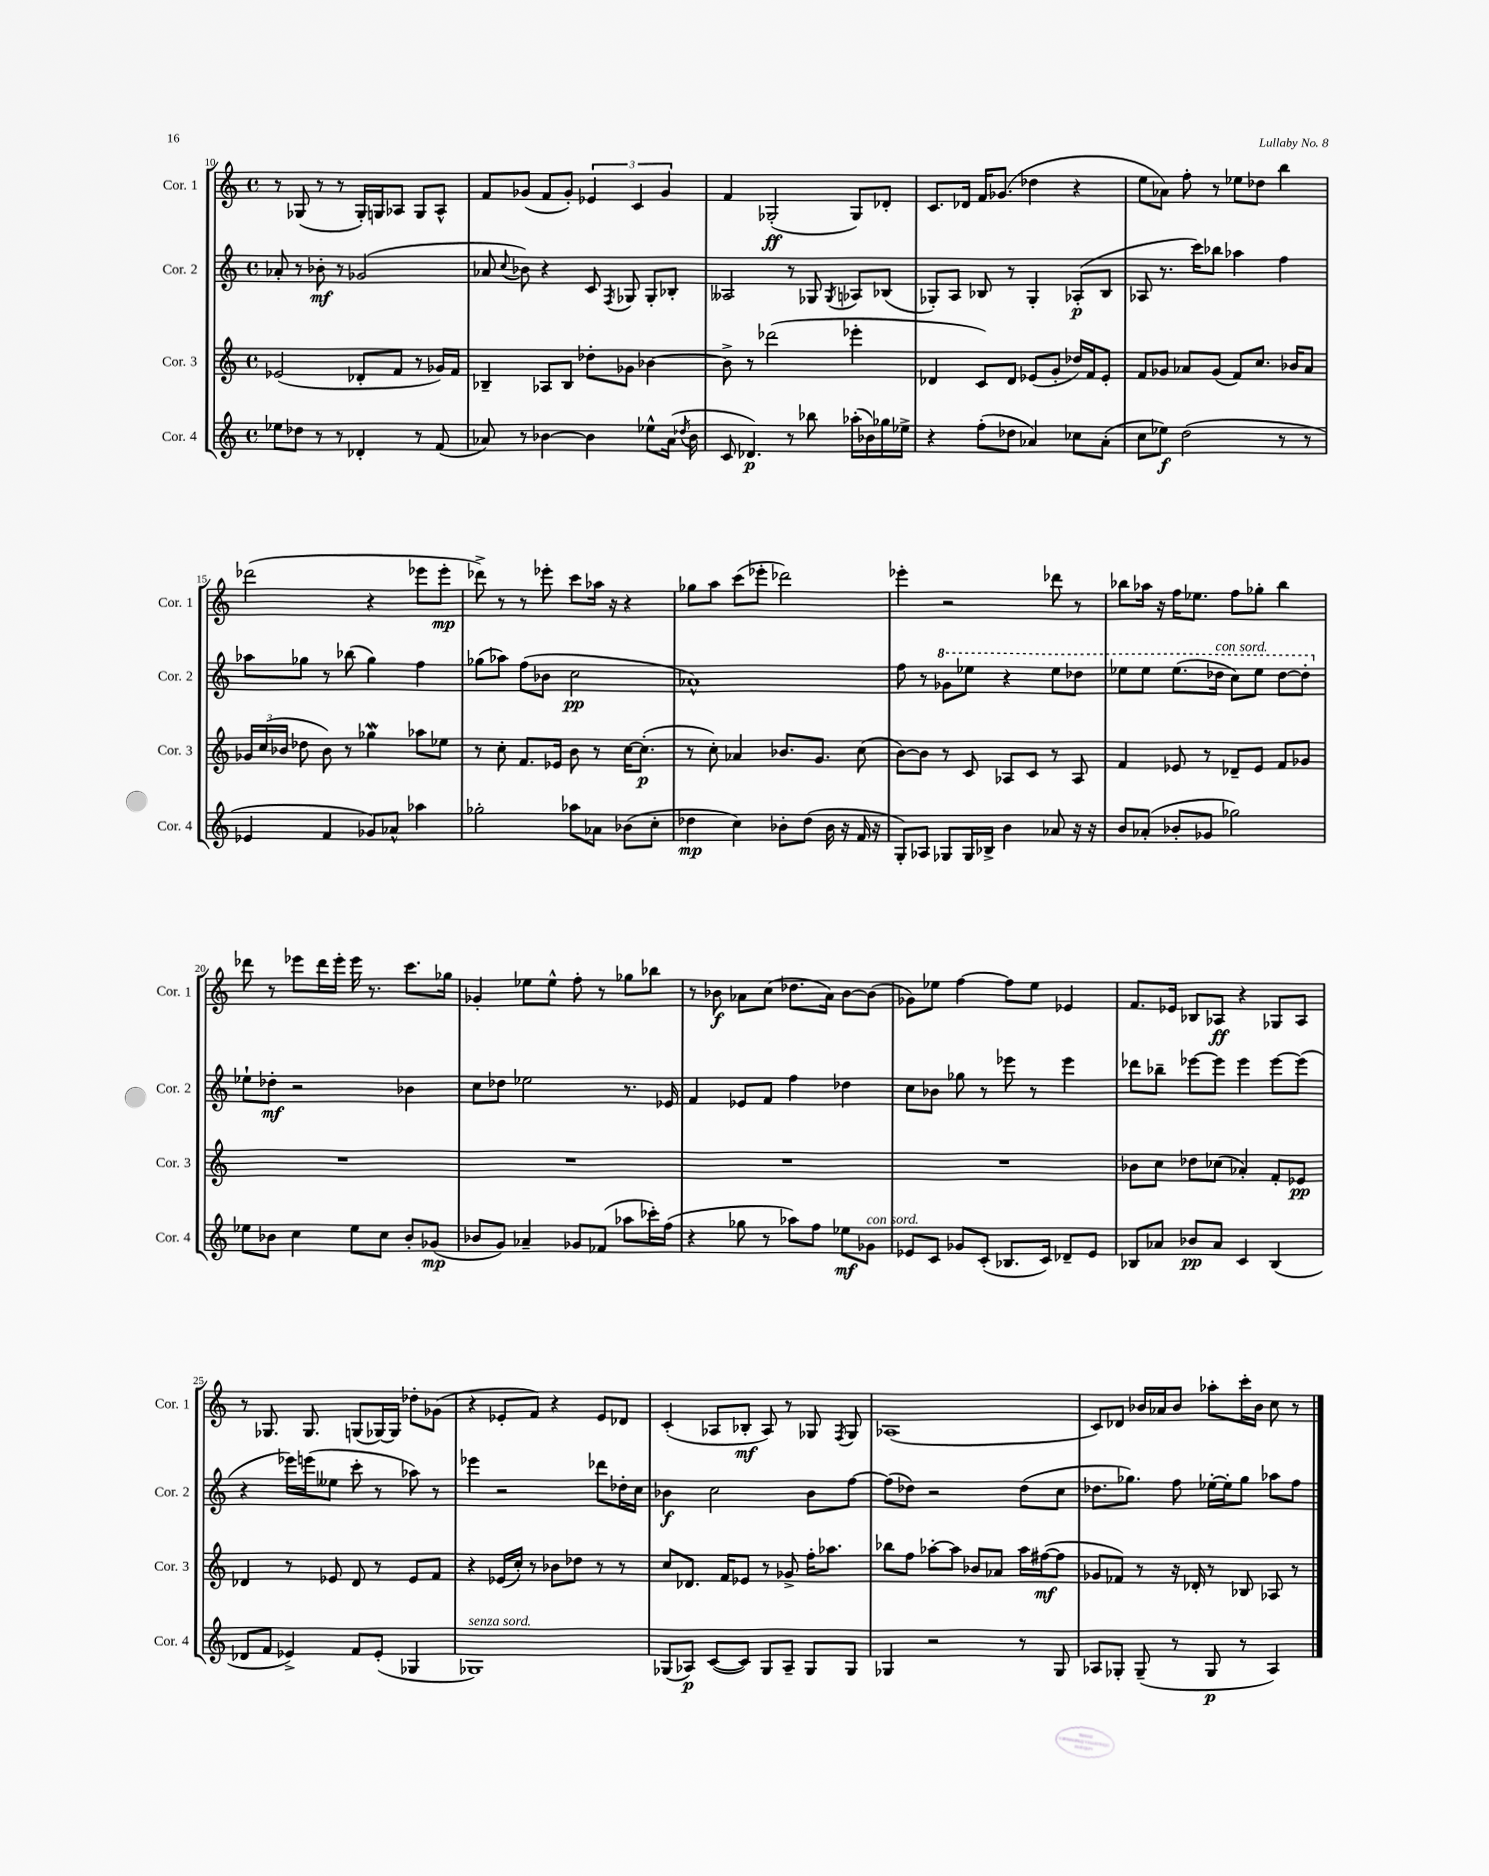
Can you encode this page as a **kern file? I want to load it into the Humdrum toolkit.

**kern	**kern	**kern	**kern
*staff4	*staff3	*staff2	*staff1
*clefG2	*clefG2	*clefG2	*clefG2
*k[]	*k[]	*k[]	*k[]
*M4/4	*M4/4	*M4/4	*M4/4
*met(c)	*met(c)	*met(c)	*met(c)
8ee-	(2e-	8a-'	8r
8dd-	.	8r	(8G-
8r	.	8b-'	8r
8r	.	8r	8r
4d-'	8d-'	(2g-	16G-')
.	.	.	16G
.	8f	.	8A-
8r	8r	.	8G
(8f	16g-)	.	8A-^^
.	16f	.	.
=	=	=	=
8a-)	4B-~	8a-	8f
.	.	8qqcc	.
8r	.	8b-)	(8g-
[4b-	8A-	4r	8f
.	8B-	.	8g-')
4b-]	8dd-'	8c	6e-
.	.	8qF	.
.	8g-	8G-	.
.	.	.	6c
8ee-^^	[4b-	8G-'	.
.	.	.	6g-
(16a-	.	8B-'	.
8qdd-	.	.	.
16b-	.	.	.
=	=	=	=
8c	8b-^]	2A--	4f
4.d-)	8r	.	.
.	(2ddd-	.	(2G-'
8r	.	8r	.
8bb-	.	8G-	.
.	.	8qG-	.
(16aa-'	4eee-'	8A-	8G-)
16b-)	.	.	.
16gg-	.	(8B-	8d-'
16ee-^	.	.	.
=	=	=	=
4r	4d-	8G-')	8.c
.	.	8A	.
.	.	.	16d-
(8ff'	8c)	8B-	16f
.	.	.	(8.g-
8dd-	8d-	8r	.
4a-)	(8e-	4G-'	4dd-
.	8g'	.	.
8cc-	16dd-)	(8A-'	4r
.	16f	.	.
(8a-'	8e-'	8B-	.
=	=	=	=
8cc	8f	8A-	8ee
8ee-)	8g-	8.r	8a-)
(2dd	8a-	.	8ff'
.	.	16ccc)	.
.	(8g-	8bb-	8r
.	8f)	4aa-	8ee-
.	8.cc	.	8dd-
8r	.	4ff	4bb
.	16b-	.	.
8r	8a-	.	.
=	=	=	=
4e-	24g-	8aa-	(2ddd-
.	(24cc	.	.
.	24b-	.	.
.	8dd-	8gg-	.
4f	8b-)	8r	.
.	8r	(8bb-	.
8g-)	4gg-	4gg-)	4r
8a-^^	.	.	.
4aa-	8aa-	4ff	8eee-
.	8ee-	.	8eee-'
=	=	=	=
2gg-'	8r	(8gg-	8ddd-^)
.	8cc'	8aa-)	8r
.	8.f	(8ff	8r
.	.	8b-	8eee-'
.	16e-	.	.
8aa-	8b	2cc	8ccc
8a-	8r	.	16aa-
.	.	.	16r
(8b-	[16cc	.	4r
.	(8.cc']	.	.
8cc'	.	.	.
=	=	=	=
4dd-	8r	1a-^^)	8gg-
.	8cc')	.	8aa
4cc)	4a-	.	(8ccc
.	.	.	8eee-'
8b-'	8.b-	.	2ddd-)
(8dd-	.	.	.
.	8.g	.	.
16b-	.	.	.
16r	.	.	.
16f	(8cc	.	.
16r	.	.	.
=	=	=	=
8G')	[8b)	8ff	4eee-'
8A-	8b]	8r	.
8G-	8r	8gg-	2r
16G-	8c	8eee-	.
16B-^	.	.	.
4b	8A-	4r	.
.	8c	.	.
8a-	8r	8eee-	8ddd-
16r	8A-	8ddd-	8r
16r	.	.	.
=	=	=	=
8b	4f	8eee-	8bb-
(8a-'	.	8eee-	16aa-
.	.	.	16r
8b-'	8e-	(8.eee-	16ff
.	.	.	8.ee-
8g-	8r	.	.
.	.	16ddd-	.
2gg-)	8d-~	8ccc)	8ff
.	8e-	8eee-	8gg-'
.	8f	[8ddd-	4bb-
.	8g-	8ddd-']	.
=	=	=	=
8ee-	1r	8ee-`	8ddd-
8b-	.	8dd-'	8r
4cc	.	2r	8eee-
.	.	.	16ddd-
.	.	.	16eee-'
8ee-	.	.	16eee-
.	.	.	8.r
8cc	.	.	.
8b-'	.	4b-	8.ccc
(8g-	.	.	.
.	.	.	16gg-
=	=	=	=
8b-	1r	8cc	4g-'
8g)	.	8dd-	.
4a-~	.	2ee-	8ee-
.	.	.	8ee-^^
8g-	.	.	8ff'
(8f-	.	.	8r
8aa-	.	8.r	8gg-
16ccc-')	.	.	8bb-
(16ff	.	16e-	.
=	=	=	=
4r	1r	4f	8r
.	.	.	8b-
8gg-	.	8e-	8a-
8r	.	8f	(8cc
8aa-)	.	4ff	8.dd-
8ff	.	.	.
.	.	.	16a-)
8ee-	.	4dd-	[8b-
8g-	.	.	(8b-]
=	=	=	=
8e-	1r	8cc	8g-)
8c	.	8b-	8ee-
8g-	.	8gg-	[4ff
(8c'	.	8r	.
8.B-	.	8eee-	8ff]
.	.	8r	8ee-
16c)	.	.	.
8d-~	.	4eee-	4e-
8e-	.	.	.
=	=	=	=
8B-	8b-	8ddd-	8.f
8a-	8cc	8bb-~	.
.	.	.	16e-
8b-	8dd-	[8eee-	8B-
8a-	(8cc-	8eee-]	8A-
4c	4a-')	4eee-	4r
(4B-	8f'	[8eee-	8G-
.	8e-	(8eee-]	8A-
=	=	=	=
8d-	4d-	4r	8r
8f	.	.	8.G-
4e-^)	8r	16eee-)	.
.	.	(16eee	8.G-
.	8e-	8ee--	.
8f	8d-	8ccc'	(8G
(8e-'	8r	8r	[16G-)
.	.	.	16G-]
4G-	8e-	8aa-)	8dd-'
.	8f	8r	(8g-
=	=	=	=
1G-)	4r	4eee-	4r
.	(16e-	2r	8e-'
.	16cc')	.	.
.	8r	.	8f)
.	8b-	.	4r
.	8dd-	.	.
.	8r	8ddd-	8e-
.	8r	16dd-'	8d-
.	.	16cc	.
=	=	=	=
(8G-	8cc	4b-	(4c'
8A-)	8.d-	.	.
([8c	.	2cc	8A-
.	16f	.	.
8c])	8e-	.	8B-'
8G-	8r	.	8A-)
8A-~	8g-^	.	8r
8G-	16ff'	8b-	8G-
.	8.aa-	.	.
.	.	.	8qF
8G-	.	[8ff	8G-
=	=	=	=
4G-	8bb-	(8ff]	(1A-
.	8ff	8dd-)	.
2r	[8aa-'	2r	.
.	8aa-]	.	.
.	8b-	.	.
.	8a-	.	.
8r	16aa-	(8dd-	.
.	([16ff#	.	.
8G-	8ff#]	8cc	.
=	=	=	=
8A-	8g-	8.dd-	8c)
8G-'	8f-)	.	8d-
.	.	8.gg-)	.
(8G-~	8r	.	16b-
.	.	.	16a-
8r	16r	8ff	8b-
.	16d-'	.	.
8G-	8r	[16ee-'	8aa-'
.	.	16ee-']	.
8r	8B-	8gg-	16ccc'
.	.	.	16b-
4A-)	8A-	8aa-	8cc
.	8r	8ff	8r
==	==	==	==
*-	*-	*-	*-
